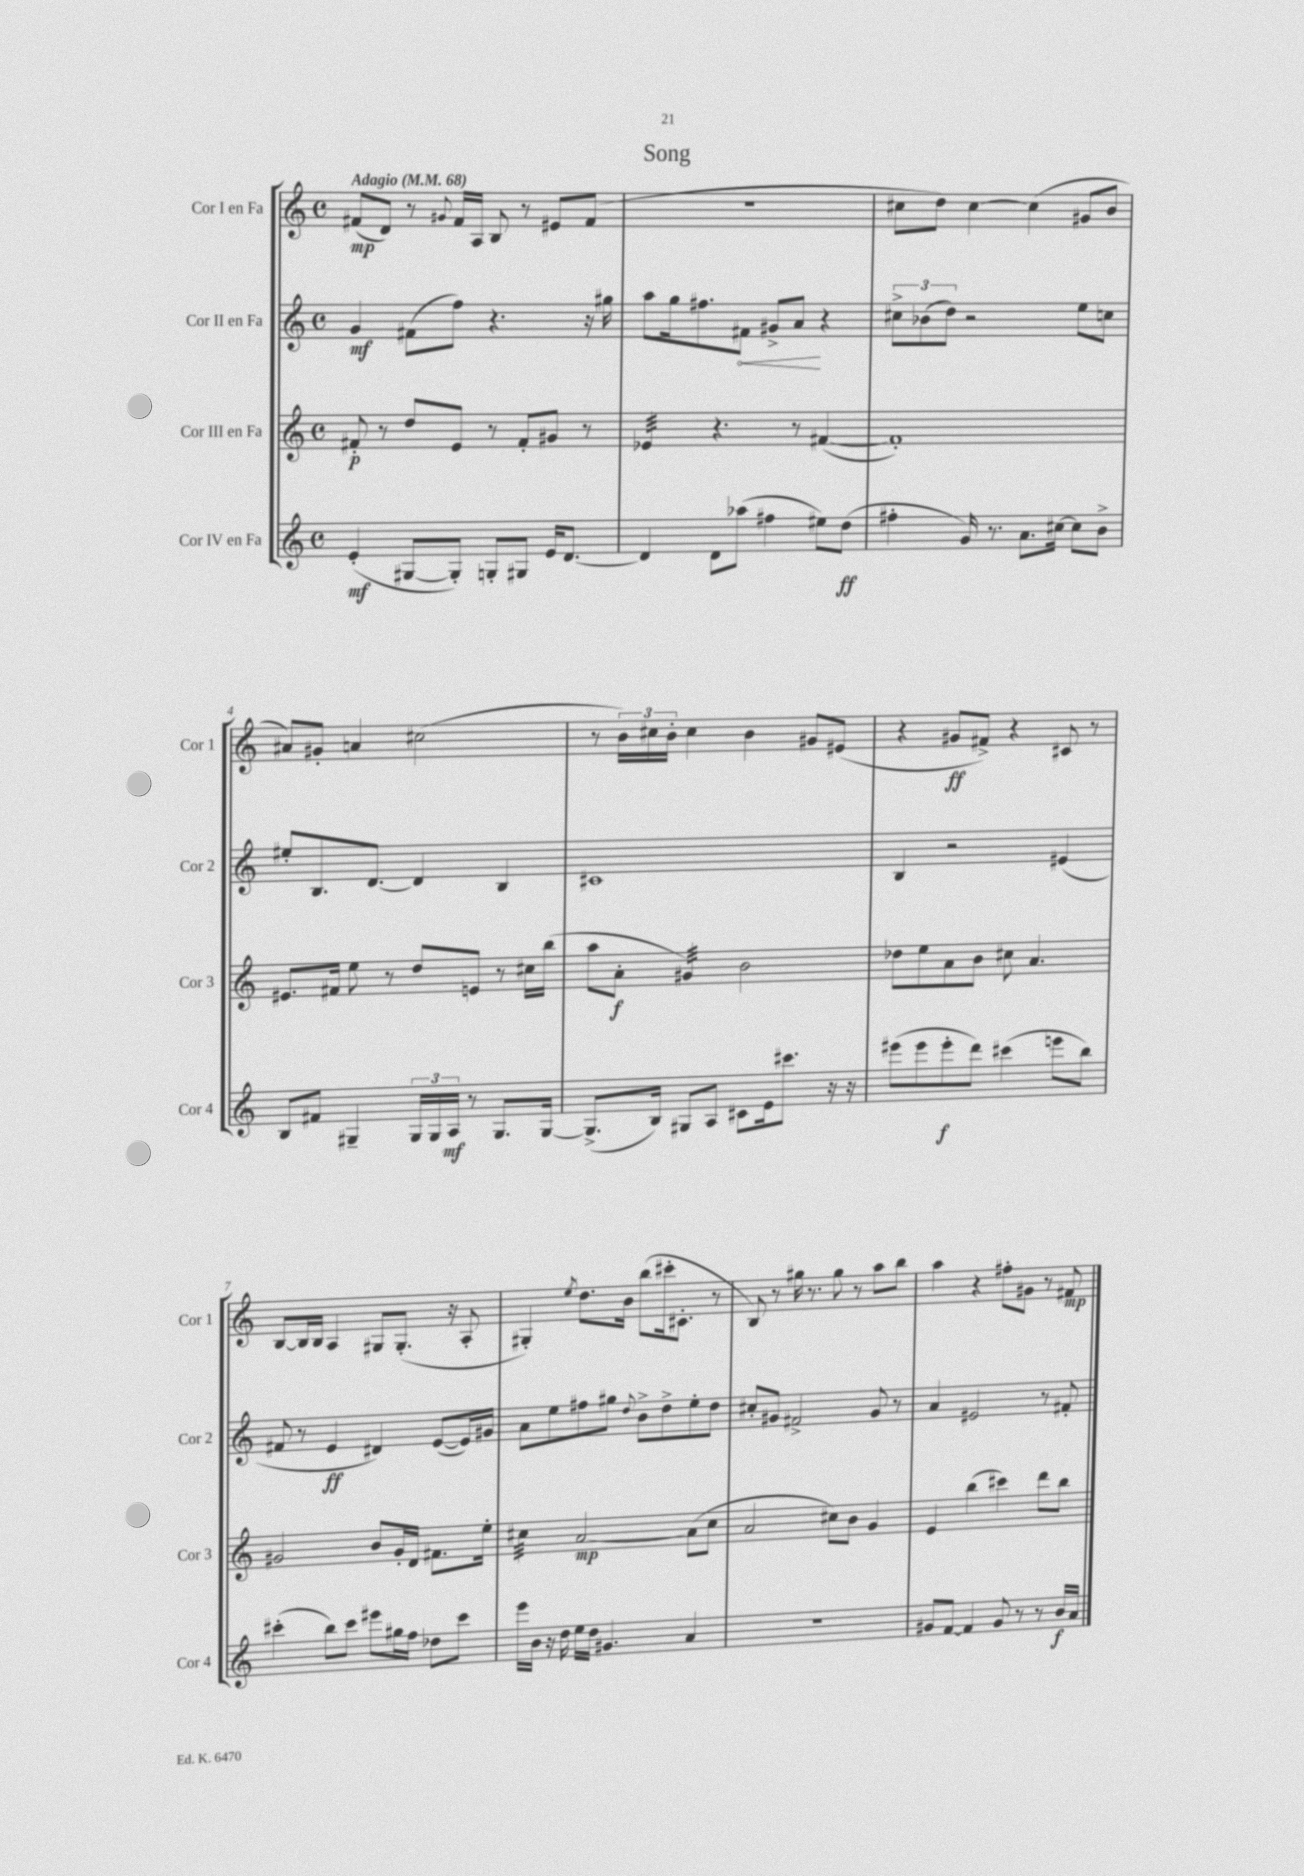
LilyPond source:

\header { title = "Song" }
<<
\new StaffGroup <<
\new Staff = "s0" \with { instrumentName = "Cor I en Fa" shortInstrumentName = "Cor 1" } {
    \clef treble \key c \major \defaultTimeSignature \time 4/4 \tempo "Adagio" 4 = 68
    fis'8\mp( d'8) r8 \appoggiatura { gis'8 } fis'16 a16 b8 r8 eis'8 fis'8( |
    R1 |
    cis''8 d''8) cis''4~ cis''4( gis'8 b'8 |
    ais'8) gis'8-. a'4 cis''2( |
    r8 \tuplet 3/2 { b'16) cis''16 b'16-. } cis''4 b'4 gis'8 eis'8( |
    r4 gis'8\ff fis'8->) r4 cis'8 r8 |
    b8~ b16 b16 a4 gis8 gis8.-.( r16 a8-. |
    gis4-.) \acciaccatura { e''8 } d''8. b'16 b''8( cis'''16-. cis'8.-. r8 |
    b8) r8 gis''16 r8. gis''8 r8 a''8 b''8 |
    a''4 r4 fis''8-. gis'8 r8 fis'8\mp \bar "|." |
}
\new Staff = "s1" \with { instrumentName = "Cor II en Fa" shortInstrumentName = "Cor 2" } {
    \clef treble \key c \major \defaultTimeSignature \time 4/4
    g'4\mf fis'8( f''8) r4. r16 gis''16 |
    a''8 g''16 fis''8. \once \override Hairpin.circled-tip = ##t fis'8\< gis'8-> a'8\! r4 |
    \tuplet 3/2 { cis''8-> bes'8( d''8) } r2 e''8 c''8 |
    eis''8-. b8. d'8.~ d'4 b4 |
    cis'1 |
    b4 r2 eis'4( |
    fis'8 r8 e'4\ff dis'4) e'8~( e'16) gis'16 |
    a'8 e''8 fis''8 gis''8 \appoggiatura { d''8 } b'8-> d''8-> e''8-. d''8 |
    cis''8-. gis'8 fis'2-> gis'8 r8 |
    a'4 eis'2 r8 fis'8-. \bar "|." |
}
\new Staff = "s2" \with { instrumentName = "Cor III en Fa" shortInstrumentName = "Cor 3" } {
    \clef treble \key c \major \defaultTimeSignature \time 4/4
    fis'8-.\p r8 d''8 e'8 r8 fis'8-. gis'8 r8 |
    ees'4:32 r4. r8 fis'4~( |
    fis'1-.) |
    eis'8. fis'16 e''8 r8 d''8 e'8 r8 cis''16 b''16( |
    a''8 a'8-.\f gis'4:32) b'2 |
    des''8 e''8 a'8 b'8 cis''8 a'4. |
    gis'2 b'8 gis'16-. d'16 fis'8. e''16-. |
    cis''4:32 a'2~\mp a'8( cis''8 |
    a'2 cis''8) b'8 g'4 |
    e'4 b''4( cis'''4) d'''8 b''8 \bar "|." |
}
\new Staff = "s3" \with { instrumentName = "Cor IV en Fa" shortInstrumentName = "Cor 4" } {
    \clef treble \key c \major \defaultTimeSignature \time 4/4
    e'4-.\mf( gis8~ gis8-.) g8-. gis8 e'16 d'8.~ |
    d'4 d'8 aes''8( fis''4 eis''8) d''8\ff( |
    fis''4-. g'16) r8. a'8. cis''16~ cis''8 b'8-> |
    b8 fis'8 gis4-- \tuplet 3/2 { gis16 gis16 a16\mf } r8 gis8. gis16~ |
    gis8.->( b16) gis8 a8 cis'8 e'16 cis'''8. r16 r16 |
    eis'''8( eis'''8 eis'''8-.\f d'''8) cis'''4( e'''8 b''8) |
    cis'''4-.( b''8) cis'''8 eis'''8 gis''16 f''16 des''8 cis'''8 |
    e'''16 b'16 r16 d''16 e''16 d''16 gis'4. a'4 |
    R1 |
    gis'8 f'8~ f'4 gis'8 r8 r8 b'16\f a'16 \bar "|." |
}
>>
>>
